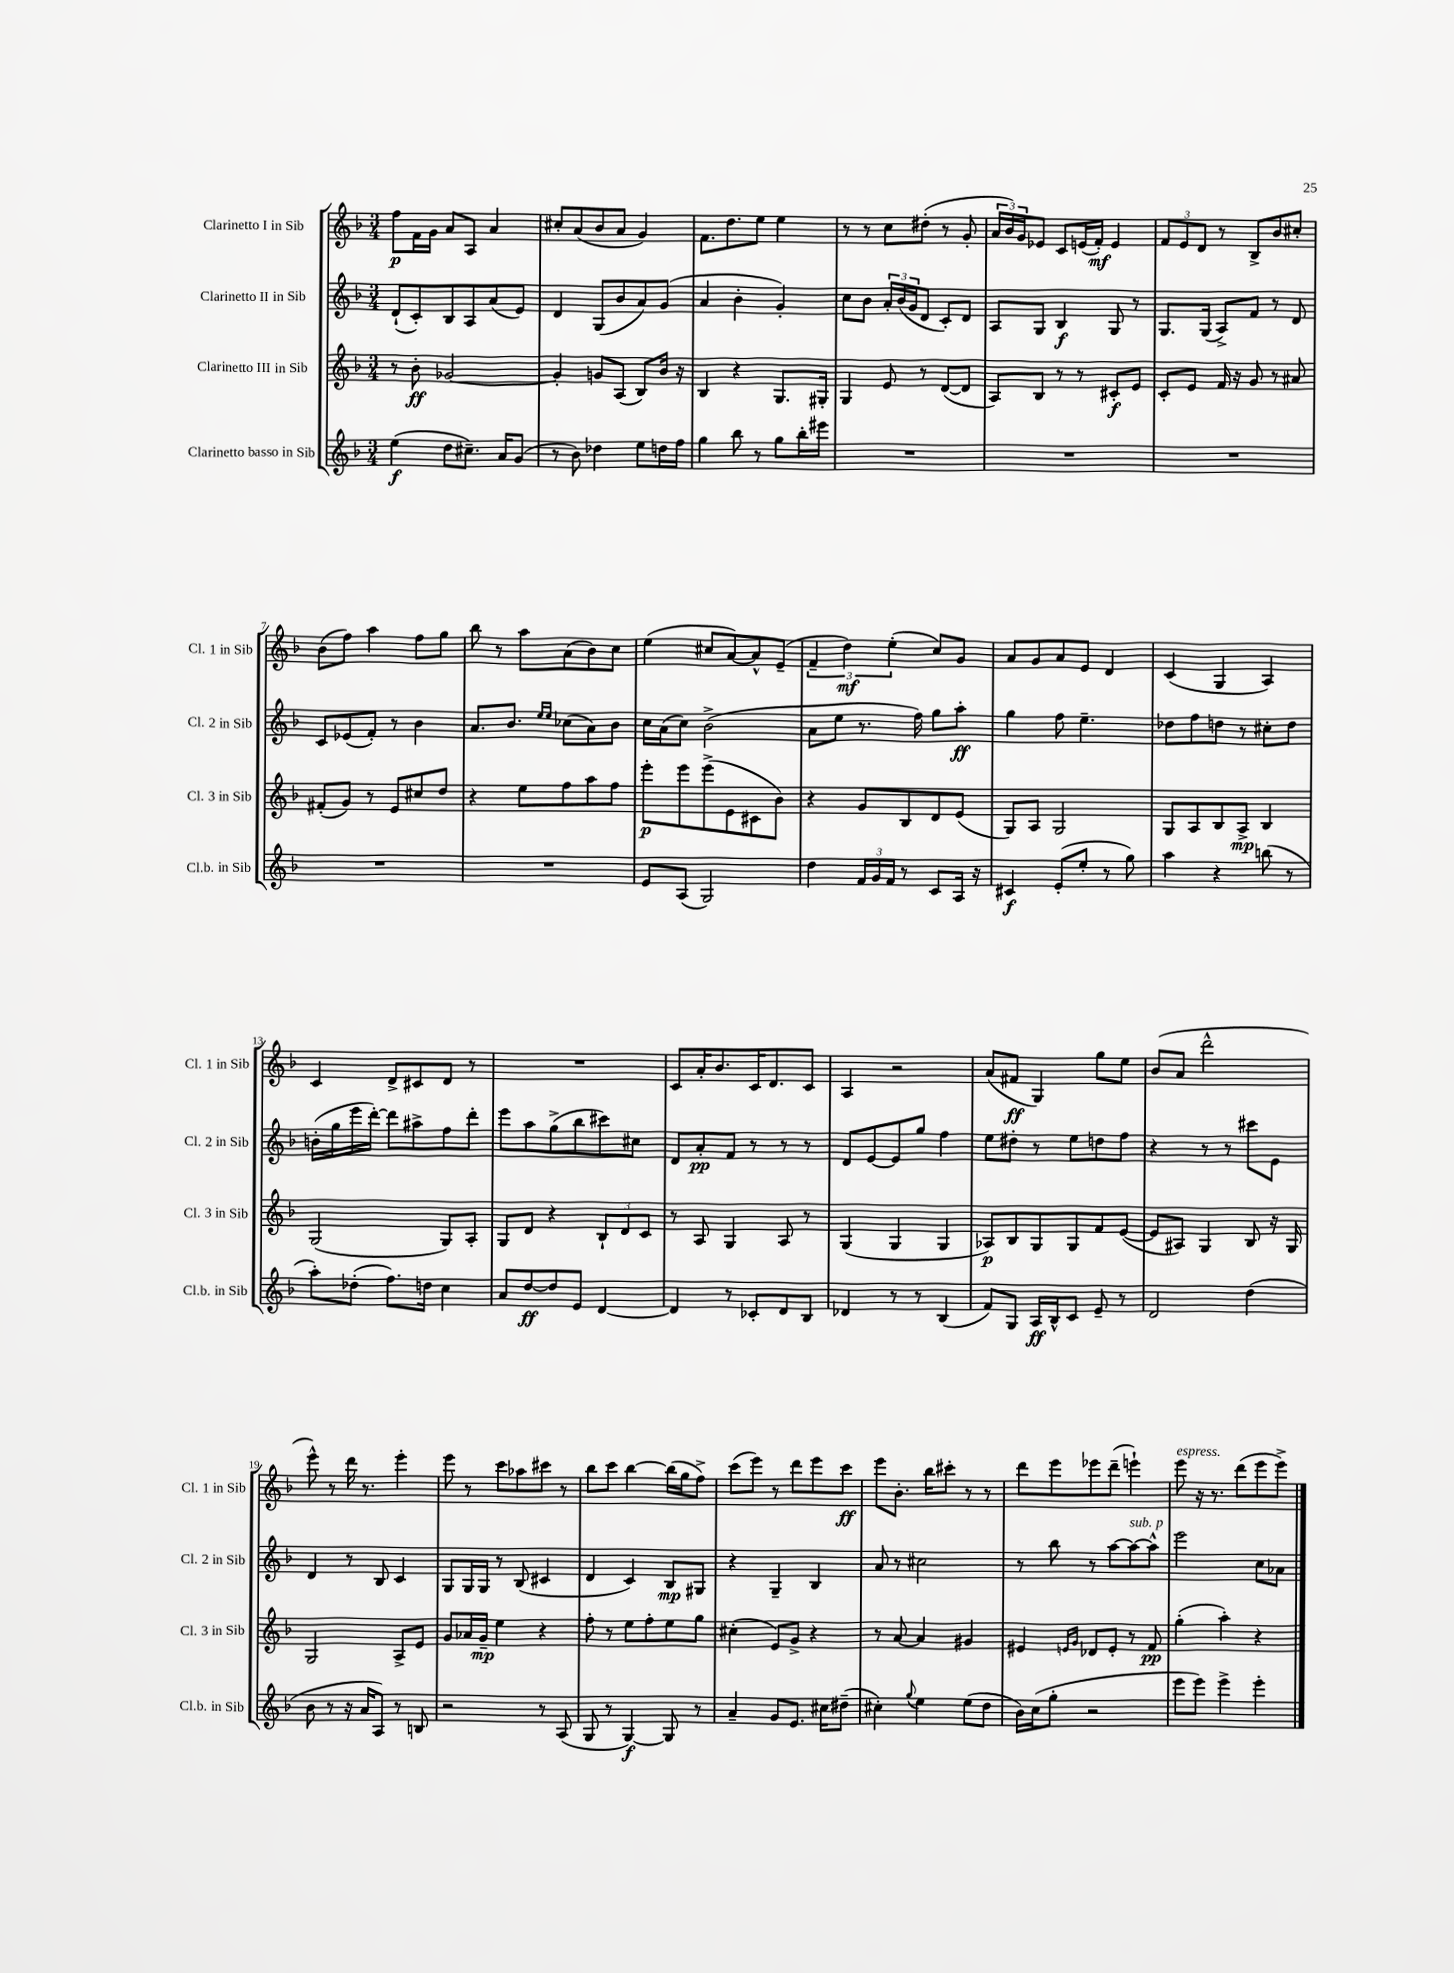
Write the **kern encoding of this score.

**kern	**kern	**kern	**kern
*staff4	*staff3	*staff2	*staff1
*clefG2	*clefG2	*clefG2	*clefG2
*k[b-]	*k[b-]	*k[b-]	*k[b-]
*M3/4	*M3/4	*M3/4	*M3/4
(4ee	8r	(8d`	8ff
.	8b-'	8c')	16f
.	.	.	16g
8dd	[2g-	8B-	8a
8.cc#~)	.	8A	8A
.	.	(8a	4a
16a	.	.	.
(8g	.	8e)	.
=	=	=	=
8r	4g-']	4d	8cc#'
8b-)	.	.	(8a
4dd-	8g	(8G	8b-
.	(8A	8b-	8a
8ee	8B-)	8a)	4g)
16dd	16b-	(8g	.
16ff	16r	.	.
=	=	=	=
4gg	4B-	4a	8.f
.	.	.	8.dd
8bb-	4r	4b-'	.
8r	.	.	8ee
8gg	8.G	4g')	4ee
16bb-'	.	.	.
16eee#	16G#'	.	.
=	=	=	=
2.r	4G	8cc	8r
.	.	8b-	8r
.	8e	24a'	8cc
.	.	(24b-	.
.	.	24g	.
.	8r	8d	(8dd#'
.	([8d	8c')	8r
.	8d]	8d	8g'
=	=	=	=
2.r	8A)	8A	24a
.	.	.	24b-)
.	.	.	24g
.	8B-	8G	8e-
.	8r	4B-	8c
.	8r	.	(16e
.	.	.	16f')
.	8c#'	8G	4e
.	8e	8r	.
=	=	=	=
2.r	8c'	8.G	12f
.	.	.	12e
.	8e	.	.
.	.	.	12d
.	.	(16G	.
.	16f	8A^)	8r
.	16r	.	.
.	8g	8f	8B-^
.	8r	8r	8b-
.	8a#	8d	8cc#'
=	=	=	=
2.r	(8f#'	8c	(8b-
.	8g)	(8e-	8ff)
.	8r	8f')	4aa
.	8e	8r	.
.	8cc#	4b-	8ff
.	8dd	.	8gg
=	=	=	=
2.r	4r	8.a	8bb-
.	.	.	8r
.	.	8.b-	.
.	8ee	.	8aa
.	.	16qqee	.
.	.	16qqee	.
.	8ff	(8cc-	(8a
.	8aa	8a)	8b-)
.	8ff	8b-	8cc
=	=	=	=
8e	8eee'	16cc	(4ee
.	.	(16a	.
(8A	8eee	8cc)	.
2G)	(8eee^	(2b-^	8cc#
.	8e	.	[8a)
.	8c#	.	8a^^]
.	8b-)	.	(8e~
=	=	=	=
4dd	4r	8a	6f~
.	.	8ee	.
.	.	.	6dd)
24f	8g	8.r	.
24g	.	.	.
24f	.	.	(6ee'
8r	8B-	.	.
.	.	16ff)	.
8c	8d	8gg	8cc)
16A	(8e	8aa'	8g
16r	.	.	.
=	=	=	=
4c#	8G)	4gg	8a
.	8A	.	8g
(8e'	2G	8ff	8a
8ee'	.	4.ee~	8e
8r	.	.	4d
8gg)	.	.	.
=	=	=	=
4aa	8G	8dd-	(4c
.	8A	8ff	.
4r	8B-	8dd	4G
.	8A^	8r	.
(8bb	4B-	8cc#'	4A)
8r	.	8dd	.
=	=	=	=
8aa')	(2G	(16b'	4c
.	.	16gg	.
(8dd-'	.	16eee	.
.	.	[16ddd')	.
8.ff)	.	8ddd]	8d^
.	.	8aa#^	8c#
16dd	.	.	.
4cc	8G)	8ff	8d
.	8A'	8ddd'	8r
=	=	=	=
8a	8G	8eee	2.r
[8dd	8d	8aa	.
8dd]	4r	(8gg^	.
8e	.	8bb-	.
[4d	12B-`	8ccc#)	.
.	12d	.	.
.	.	8cc#	.
.	12c	.	.
=	=	=	=
4d]	8r	8d	8c
.	8A	8a'	16a'
.	.	.	8.b-
8r	4G	8f	.
8c-'	.	8r	16c
.	.	.	8.d
8d	8A	8r	.
8B-	8r	8r	8c
=	=	=	=
4d-	(4G	8d	4A
.	.	[8e	.
8r	4G	8e]	2r
8r	.	8gg	.
(4B-	4G	4ff	.
=	=	=	=
8f)	8A-)	8ee	(8a
8G	8B-	8dd#'	8f#
16A	8G	8r	4G)
16B-^^	.	.	.
8c	8G	8ee	.
8e~	8f	8dd	8gg
8r	([8e	8ff	8ee
=	=	=	=
2d	8e]	4r	(8b-
.	8A#)	.	8a
.	4G	8r	2ddd^^
.	.	8r	.
(4dd	8B-	8ccc#	.
.	16r	8e	.
.	16G	.	.
=	=	=	=
8b-	2G	4d	8eee^^)
8r	.	.	8r
16r	.	8r	16ddd
16a	.	.	8.r
8A)	.	8B-	.
8r	8A^	4c	4eee'
8B	8e	.	.
=	=	=	=
2r	8g	8G	8eee
.	16a-	16G	8r
.	16g~	16G	.
.	4ee	8r	8ccc
.	.	(8B-	8aa-
8r	4r	4c#	8ccc#
(8A	.	.	8r
=	=	=	=
8G	8ff'	4d	8bb-
8r	8r	.	8ccc
[4G)	8ee	4c)	[4bb-
.	8ff'	.	.
8G]	8ee	8B-	(16bb-]
.	.	.	16gg
8r	8gg	8G#	8ff^)
=	=	=	=
4a~	(4cc#'	4r	(8ccc
.	.	.	8eee)
8g	8e)	4G~	8r
8.e	8g^	.	8ddd
.	4r	4B-	8eee
16cc#	.	.	.
(8dd#~	.	.	8ccc
=	=	=	=
4cc#')	8r	8a	8eee
.	[8a	8r	8.b-'
8qqgg	.	.	.
4ee	4a]	2cc#	.
.	.	.	16bb-
.	.	.	8ccc#'
(8ee	4g#	.	8r
8dd	.	.	8r
=	=	=	=
16b-)	4e#	8r	8ddd
(16cc	.	.	.
8gg'	.	8bb-	8eee
.	16qqe	.	.
.	16qqg	.	.
2r	8d-	8r	8eee-
.	8e'	[8aa	(8ddd~
.	8r	8aa_	4eee`)
.	8f	8aa^^]	.
=	=	=	=
8eee	(4gg'	2eee	8eee
8eee)	.	.	16r
.	.	.	8.r
4eee^	4aa')	.	.
.	.	.	(8ddd
4eee'	4r	8cc	8eee
.	.	8a-	8eee^)
==	==	==	==
*-	*-	*-	*-
